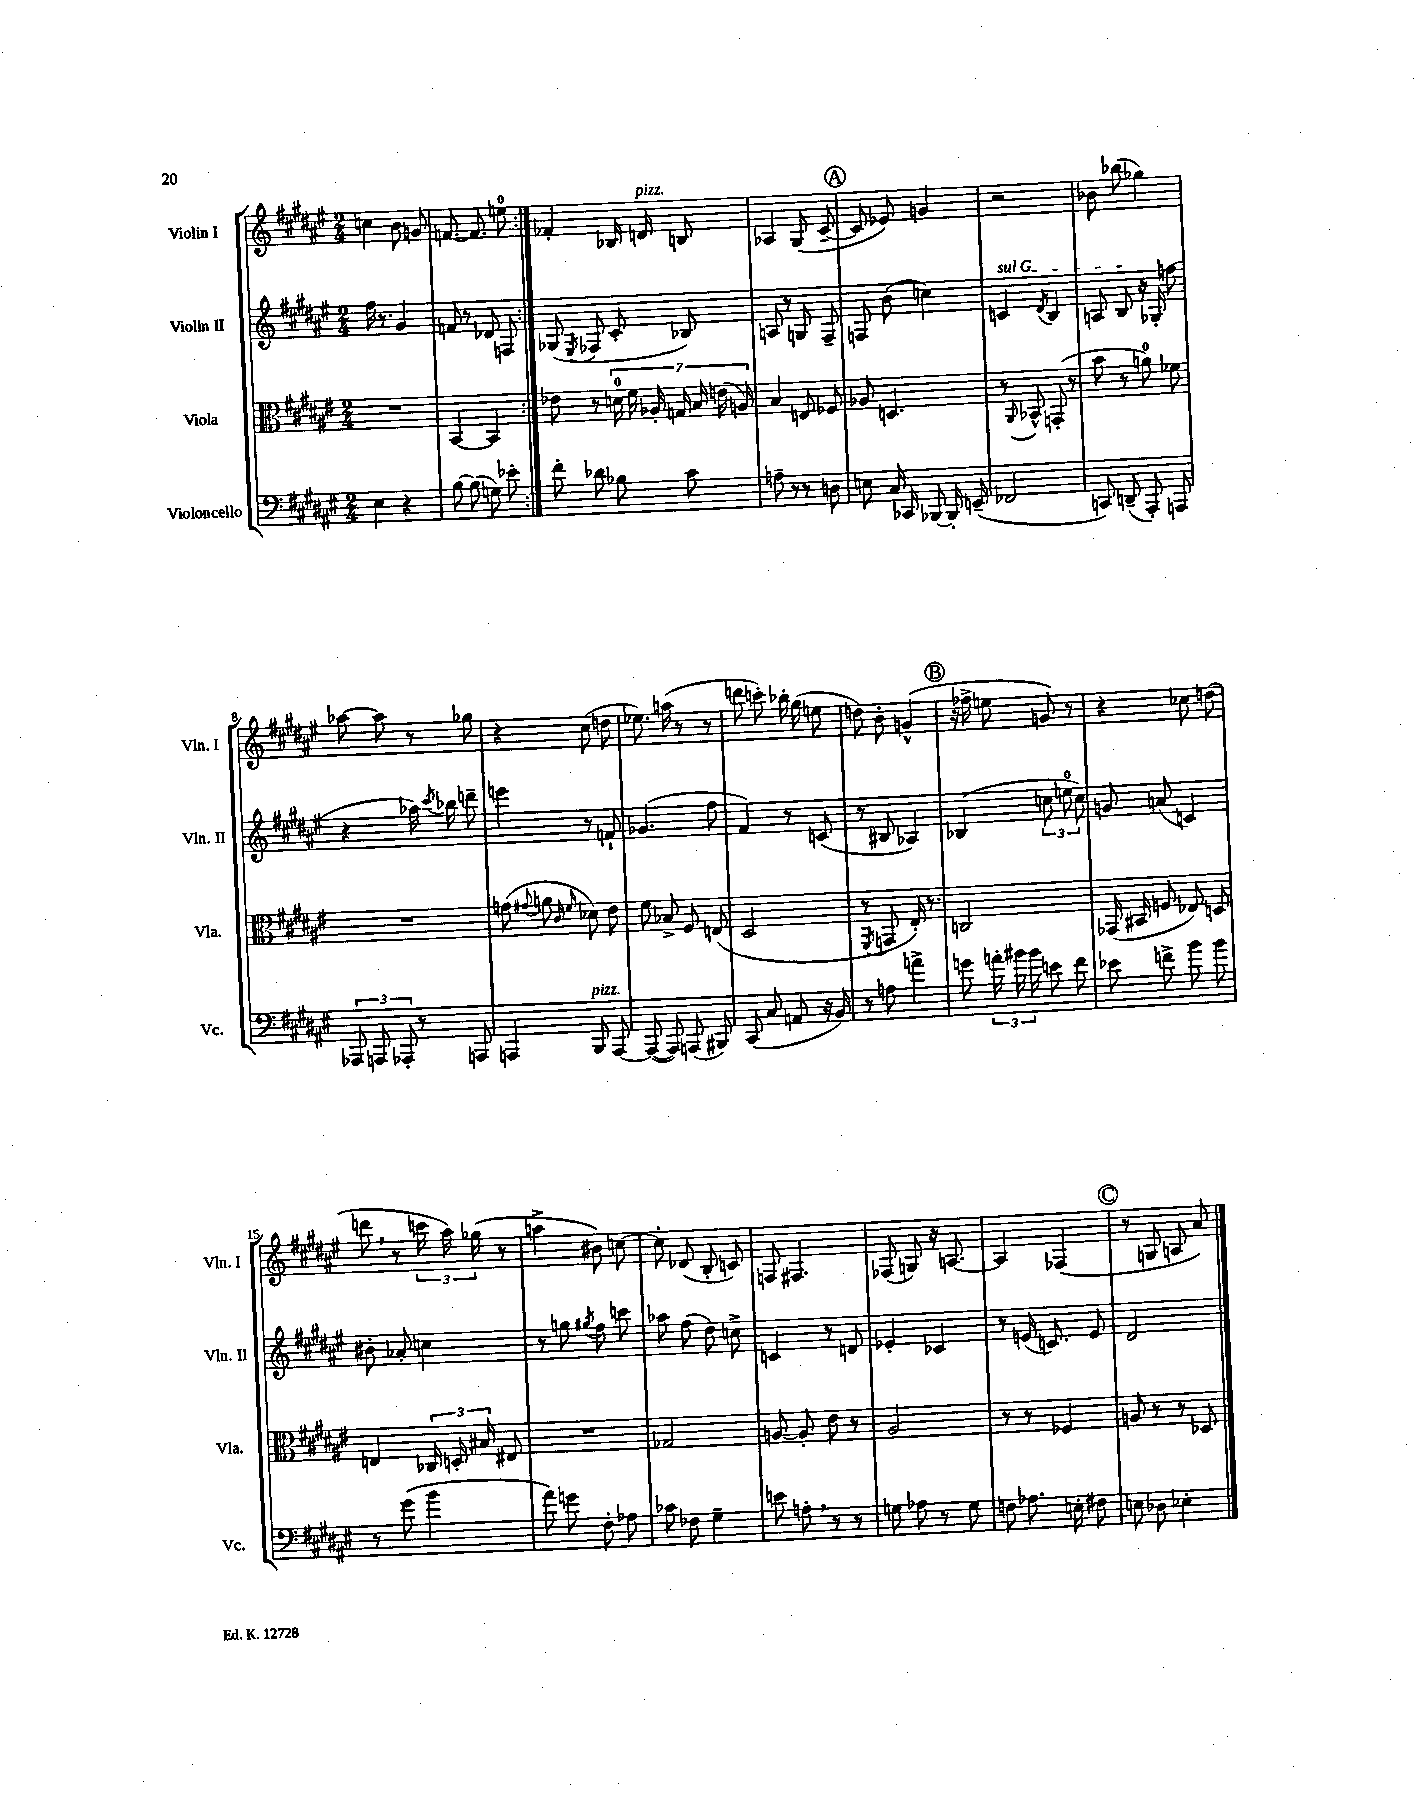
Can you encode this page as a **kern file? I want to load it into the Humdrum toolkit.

**kern	**kern	**kern	**kern
*part4	*part3	*part2	*part1
*staff4	*staff3	*staff2	*staff1
*I"Violoncello	*I"Viola	*I"Violin II	*I"Violin I
*I'Vc.	*I'Vla.	*I'Vln. II	*I'Vln. I
*clefF4	*clefC3	*clefG2	*clefG2
*k[f#c#g#d#a#e#]	*k[f#c#g#d#a#e#]	*k[f#c#g#d#a#e#]	*k[f#c#g#d#a#e#]
*M2/4	*M2/4	*M2/4	*M2/4
=1	=1	=1	=1
4E#\	2r	16ff#\	4ccn\
.	.	8.r	.
4r	.	4g#/	8b\
.	.	.	8gn/
=2	=2	=2	=2
[8B\	[4BB/	8fn/	[8.fn/
(8B\]	.	8r	.
.	.	.	8.f/]
8Gn\)	4BB/]	8d-X/	.
8e-X'\	.	8Fn/	8een\
=3:|!	=3:|!	=3:|!	=3:|!
8f#'\	8e-X\	(8G-X/	4f-X'/
.	.	8qE#/	.
8d-X\	8r	8F-X/	.
8B-X\	28dn\	8c#'/	16B-X/
.	28f#\	.	.
!	!	!	!LO:TX:a:i:t=pizz.
.	.	.	16dn/
.	28A-X'/	.	.
.	28Gn/	.	.
8c#\	.	8B-X/)	8Bn/
.	28B/	.	.
.	(28en\	.	.
.	28An/)	.	.
=4	=4	=4	=4
8An~\	4B/	8An/	4A-X/
8r	.	8r	.
8r	8En/	8Gn/	(8G#/
8Dn\	8F-X/	8F#~/	[8c#~/
!!LO:REH:place=s1:t=A
=5	=5	=5	=5
8En\	8A-X/	8Fn/	8c#/]
16C#/	4.Dn/	(8b\	8e-X/)
16CC-X/	.	.	.
[8BBB-X/	.	4ccn\)	4gn/
16BBB-'/]	.	.	.
(16EEn~/	.	.	.
=6	=6	=6	=6
!	!	!LO:TX:a:i:t=sul G	!
2FF-X/	8r	4cn/	2r
.	8qqAA#/	.	.
.	8BB-X^^/	.	.
.	.	8qd#/	.
.	(8GGn'/	4B/	.
.	8r	.	.
=7	=7	=7	=7
8CCn/)	8b\	8An/	8b-X\
(8DDn~/	8r	8B/	(8bb-X\
8AAA#'/)	8an\)	16r	4gg-X\)
.	.	(16G-X'/	.
8AAAn/	8f-X\	8ffn\	.
!!LO:LB:g=z
=8	=8	=8	=8
12AAA-X/	2r	4r	[8aa-X\
12AAAn/	.	.	.
.	.	.	8aa-\]
12AAA-X'/	.	.	.
8r	.	16aa-X\)	8r
.	.	8qccc#/	.
.	.	16bb-X\	.
8AAAn/	.	8dddn~\	8gg-X\
=9	=9	=9	=9
4AAAn/	(8gn\	4eeen\	4r
.	8qqg#X/	.	.
.	8an\	.	.
.	16qqc#/	.	.
.	16qqf#/	.	.
!LO:TX:a:i:t=pizz.	!	!	!
8BBB/	8d-X\)	8r	(8cc#\
[8AAA/	8e#\	8fn`/	8ddn\
=10	=10	=10	=10
(8AAA/_	8f#\	(4.g-X/	8.ee-X\)
8AAA/])	8B-X^/	.	.
.	.	.	(16aan\
(8AAAn/	8F#/	.	8r
8BBB#X/)	(8En/	8ff#\	8r
=11	=11	=11	=11
(8CC#/	2D#/	4f#/)	8dddn\
8C#/	.	.	8cccn'\)
8AAn/	.	8r	16bb-X'\
.	.	.	(16gg#\
16r	.	(8cn/	8een\
16BB/)	.	.	.
=12	=12	=12	=12
8r	8r	8r	8ddn\)
.	8qFF#/	.	.
8An\	8GGn/	8B#X/	8b'\
4an^\	16E#'/)	4A-X/)	(4gn^^/
.	8.r	.	.
!!LO:REH:place=s1:t=B
=13	=13	=13	=13
8gn\	2Cn/	(4B-X/	16r
.	.	.	16ff-X^\
24an'\	.	.	8een\
24b#X\	.	.	.
24b#\	.	.	.
8en\	.	12ccn\	8gn/)
.	.	12een\	.
8f#\	.	.	8r
.	.	12cc\)	.
=14	=14	=14	=14
8e-X\	(16GG-X/	8gn/	4r
.	16BB#X/	.	.
8fn^\	8Fn/	(8an/	.
8b\	8E-X/)	4cn/)	8cc-X\
8b\	8Dn/	.	(8ddn\
!!LO:LB:g=z
=15	=15	=15	=15
8r	4En/	8b#X'\	8dddn,\
(8g#\	.	8a-X'/	8r
4b\	24C-X/	4ccn\	24cccn\
.	24Dn'/	.	24aa#\)
.	24B#X/	.	(24gg-X\
.	8E#X/	.	8r
=16	=16	=16	=16
8a#\)	2r	8r	4aan^\
8gn\	.	8ggn\	.
.	.	8qgg#X/	.
8F#'\	.	8ff#\	8b#X\)
8A-X\	.	8cccn\	[8ccn\
=17	=17	=17	=17
8c-X\	2G-X/	8aa-X\	8cc'\]
8F-X\	.	(8ff#\	(8d-X/
4G#~\	.	8dd#\)	8B'/
.	.	8ccn^\	8cn/)
=18	=18	=18	=18
8en\	[8An/	4cn/	8Fn/
8An',\	8A'/]	.	4.F#X/
8r	8e#\	8r	.
8r	8r	8dn/	.
=19	=19	=19	=19
8Gn\	2A#/	4e-X'/	(8F-X/
8A-X\	.	.	8Gn/)
8r	.	4c-X/	16r
.	.	.	[8.An/
8G\	.	.	.
=20	=20	=20	=20
8Fn\	8r	8r	4A/]
8.A-X\	8r	(16en/	.
.	.	8.cn/)	.
.	4F-X/	.	(4F-X/
16En'\	.	.	.
8F#X\	.	8e/	.
!!LO:REH:place=s1:t=C
=21	=21	=21	=21
8En\	8An/	2d#/	8r
8D-X\	8r	.	8Gn/
4E-X'\	8r	.	8An/
.	8D-X/	.	8a#/)
==	==	==	==
*-	*-	*-	*-
